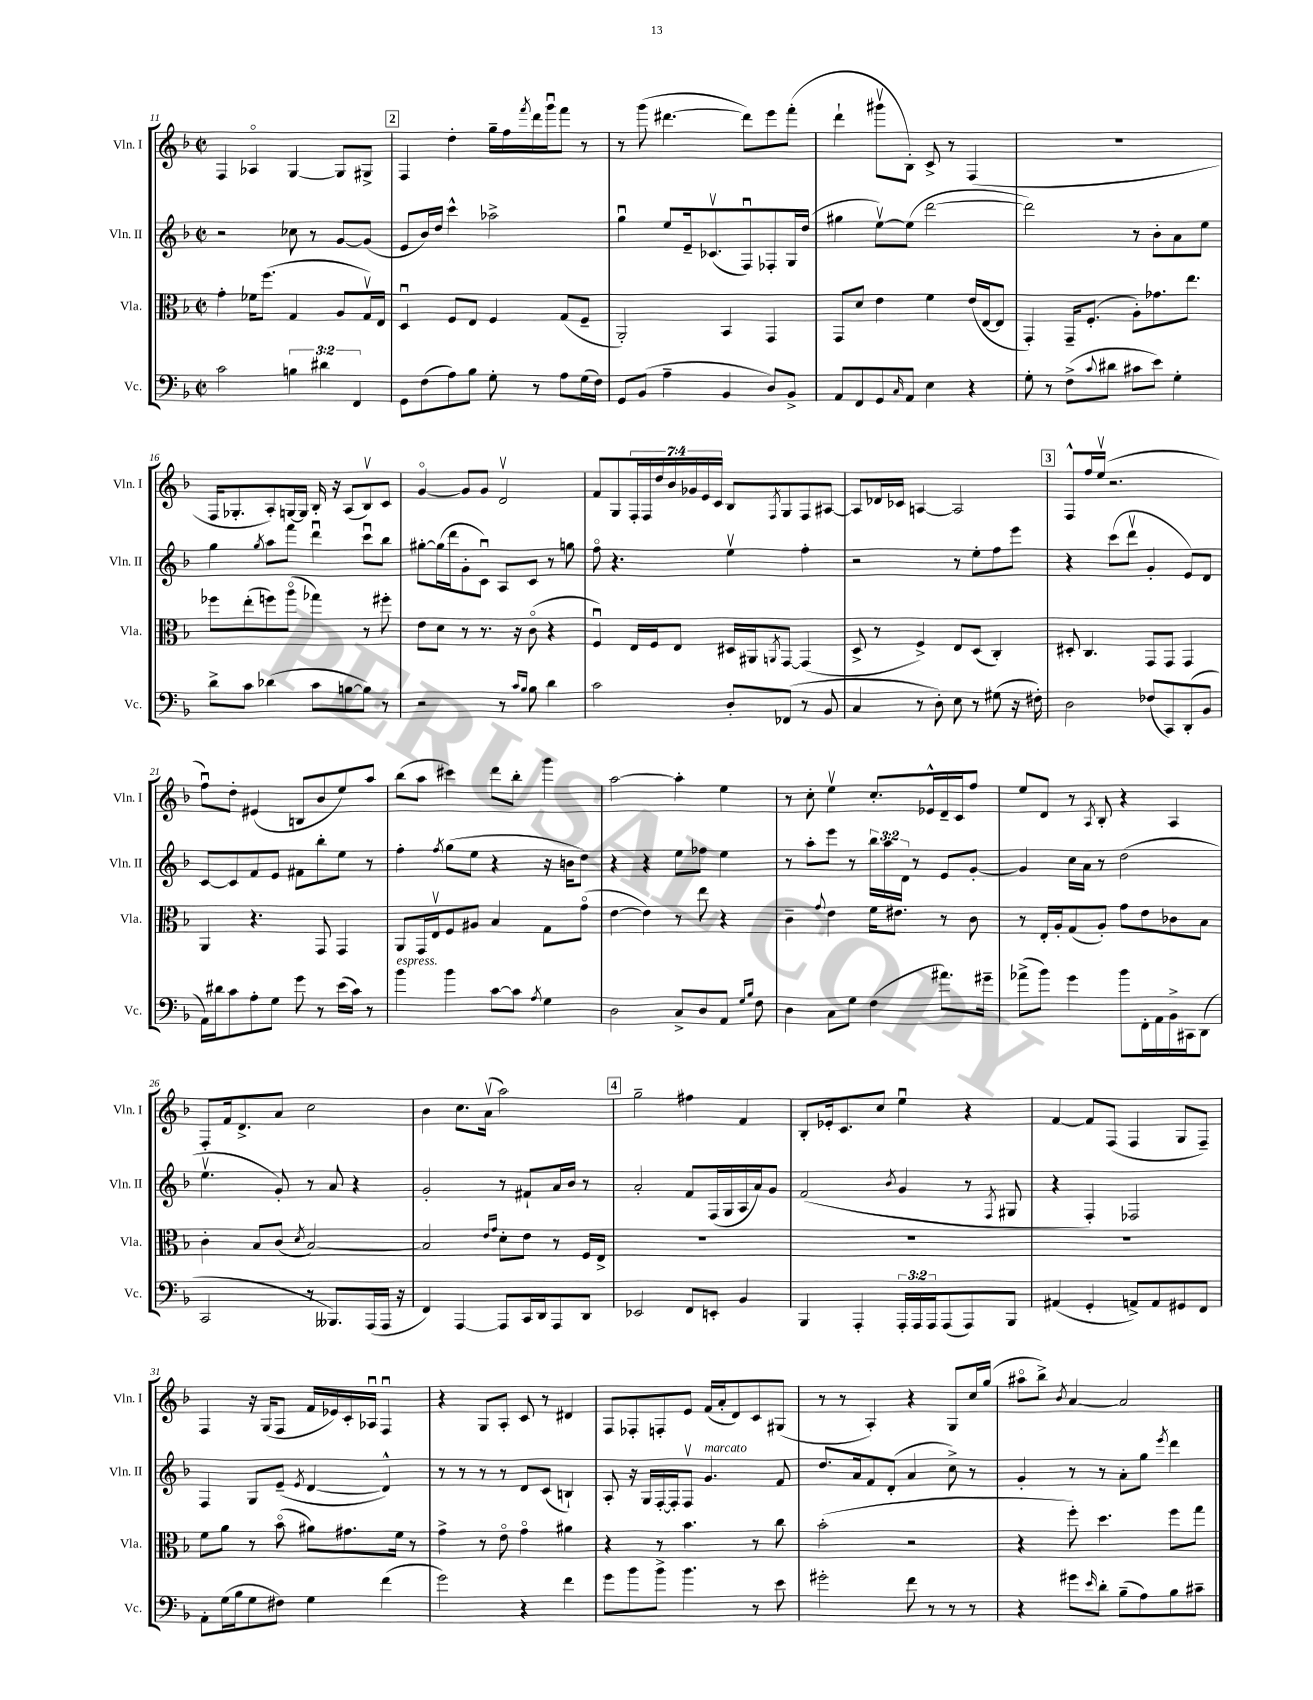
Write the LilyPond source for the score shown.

<<
\new StaffGroup <<
\new Staff = "s0" \with { instrumentName = "Vln. I" shortInstrumentName = "Vln. I" } {
    \clef treble \key f \major \defaultTimeSignature \time 2/2 \override Staff.TupletNumber.text = #tuplet-number::calc-fraction-text
    f4 aes4\flageolet g4~ g8 gis8-> |
    \mark \markup { \box "2" } f4 d''4-. g''16-- f''16 \acciaccatura { f'''8 } d'''16 g'''16\downbow f'''8 r8 |
    r8 g'''8( dis'''4.~ dis'''8) e'''8 f'''8-.( |
    d'''4-! gis'''8\upbow bes8-.) c'8-> r8 f4( |
    R1 |
    f16 ges8.-. a8-.) g16~ g16 bes16-. r16 a8( bes8\upbow) c'8 |
    g'4~\flageolet g'8 g'8 d'2\upbow |
    f'8 g8 \tuplet 7/4 { f16-. f16 d''16 bes'16 ges'16 e'16 c'16 } bes8 \acciaccatura { f8 } g8 f8 ais8~ |
    ais8 des'16 ces'16 a4~ a2 |
    \mark \markup { \box "3" } f8-^ f''16 e''16\upbow( r2. |
    f''8\downbow) d''8-. eis'4( b8 bes'8 e''8) a''8 |
    bes''8( a''8 cis'''4) d'''8 bes''8-. g'''4 |
    a''2~ a''4-. e''4 |
    r8 c''8-. e''4\upbow c''8.-. ees'16-^ d'16-- c'16 f''8 |
    e''8 d'8 r8 \acciaccatura { a8 } bes8-. r4 a4 |
    f8-. f'16 d'8.-> a'8 c''2 |
    bes'4 c''8. a'16\upbow( a''2) |
    \mark \markup { \box "4" } g''2-- fis''4 f'4 |
    bes8-. ees'16-. c'8. c''8 e''4\downbow r4 |
    f'4~ f'8 f8( f4 g8 f8--) |
    f4 r16 g16( f8 f'16 ees'16) c'16-. aes16\downbow f4\downbow |
    r4 g8 a8-. c'8 r8 dis'4 |
    f8 fes8-. f8-. e'8 f'16( a'16-. d'8) c'8 gis8( |
    r8 r8 a4-.) r4 g8 c''16 g''16( |
    ais''8\flageolet bes''8->) \acciaccatura { bes'8 } a'4~ a'2 \bar "|." |
}
\new Staff = "s1" \with { instrumentName = "Vln. II" shortInstrumentName = "Vln. II" } {
    \clef treble \key f \major \defaultTimeSignature \time 2/2 \override Staff.TupletNumber.text = #tuplet-number::calc-fraction-text
    r2 ces''8 r8 g'8~ g'8( |
    \mark \markup { \box "2" } e'8 bes'16) d''16 c'''4-^ aes''2-> |
    g''4\downbow e''8 e'16-- ces'8.\upbow( f8\downbow) fes8-. g16 d''16( |
    gis''4 e''8~\upbow) e''8( d'''2~ |
    d'''2) r8 bes'8-. a'8 e''8 |
    g''4 \acciaccatura { g''8 } a''8 f'''8 d'''4\downbow c'''8\downbow bes''8 |
    gis''8~-. gis''16( d'''16 g'8-. c'8\downbow) a8 c'8 r8 g''8 |
    f''8\flageolet r4. e''4\upbow f''4-. |
    r2 r8 e''8-. f''8 e'''8 |
    \mark \markup { \box "3" } r4 c'''8( d'''8\upbow g'4-. e'8) d'8 |
    c'8~ c'8 f'8 e'8 fis'8 bes''8-. e''8 r8 |
    f''4-. \acciaccatura { f''8 } g''8( e''8 r4 r16 b'16 d''8) |
    r4 r4 e''8 fes''8 e''4 |
    r8 a''8-. e'''8 r8 \tuplet 3/2 { bes''16 a''16 d'16 } r8 e'8 g'8~-. |
    g'4 c''16 a'16 r8 d''2( |
    e''4.\upbow g'8-.) r8 a'8 r4 |
    g'2-. r8 fis'8-! a'16 bes'16 r8 |
    \mark \markup { \box "4" } a'2-. f'8 f16( g16 a16 a'16) g'8 |
    f'2( \acciaccatura { bes'8 } g'4 r8 \acciaccatura { f8 } gis8 |
    r4 f4-.) fes2 |
    f4 g8 e'8--( \acciaccatura { e'8 } d'4~ d'4-^) |
    r8 r8 r8 r8 d'8 c'8( b4-!) |
    a8-. r16 g16 f16~-. f16-. f8\upbow g'4.^\markup { \italic "marcato" } f'8 |
    d''8. a'16 f'8 d'8-.( a'4 c''8->) r8 |
    g'4-. r8 r8 a'8-. g''8 \acciaccatura { e'''8 } d'''4 \bar "|." |
}
\new Staff = "s2" \with { instrumentName = "Vla." shortInstrumentName = "Vla." } {
    \clef alto \key f \major \defaultTimeSignature \time 2/2
    g'4-. fes'16 f''8.( g4 a8 g16\upbow) e16 |
    \mark \markup { \box "2" } d4\downbow f8 e8 f4 g8( f8-- |
    a,2-.) bes,4 g,4 |
    g,8 d'8 e'4 f'4 e'16( e16~ e8 |
    g,4-.) g,16-- f8.-.( a8-.) ges'8. e''8. |
    fes''8 e''8-.( f''8) a''8\flageolet( ges''4) r8 fis''8-. |
    e'8 d'8 r8 r8. r16 c'8\flageolet( r4 |
    f4\downbow) e16 f16 e8 dis16 ais,16 \acciaccatura { a,8 } g,8~ g,4( |
    d8-> r8 f4->) e8 d8( c4-.) |
    \mark \markup { \box "3" } dis8-. c4. g,8 g,8 g,4 |
    a,4 r4. g,8 g,4 |
    a,8 g,16 e16\upbow f8 ais8 bes4 g8 g'8\flageolet( |
    e'4~ e'4) r8 e''8 r4 |
    c'4-- \appoggiatura { g'8 } e'4 f'16 eis'8. r8 c'8 |
    r8 e16-. a16-. g8( a8-.) g'8 e'8 ces'8 bes8 |
    c'4-. bes8 c'8( \acciaccatura { d'8 } bes2~) |
    bes2 \grace { e'16 g'16 } d'8-. e'8 r8 f16 e16-> |
    \mark \markup { \box "4" } R1 |
    R1 |
    R1 |
    f'8 a'8 r8 bes'8\flageolet( ais'8) gis'8. f'16 r8 |
    g'4-> r8 e'8\flageolet g'4\flageolet ais'4 |
    r4 r8 bes'4. r8 c''8 |
    bes'2-.( r2 |
    r4 f''8-.) d''4. f''8 g''8 \bar "|." |
}
\new Staff = "s3" \with { instrumentName = "Vc." shortInstrumentName = "Vc." } {
    \clef bass \key f \major \defaultTimeSignature \time 2/2 \override Staff.TupletNumber.text = #tuplet-number::calc-fraction-text
    c'2 \tuplet 3/2 { b4 dis'4 f,4 } |
    \mark \markup { \box "2" } g,8 f8( a8) bes8 g8-. r8 a8 g16( f16) |
    g,8 bes,8( a4-- bes,4 d8) bes,8-> |
    a,8 f,8 g,8 \grace { c16 } a,8 e4 r4 |
    g8-. r8 f8->( \appoggiatura { c'8 } dis'8 cis'8 e'8) g4-. |
    d'8-> c'8 des'4( c'8 b8~ b8) r8 |
    r2 r8 \grace { c'16 bes16 } bes8 d'4 |
    c'2 d8-. fes,8( r8 bes,8 |
    c4 r8 d8-.) e8 r8 gis8( r16 fis16-.) |
    \mark \markup { \box "3" } d2 fes8( c,8) d,8-.( bes,8 |
    a,16) dis'16 c'8 a8-. g8 g'8 r8 e'16( c'16) r8 |
    bes'4^\markup { \italic "espress." } bes'4 c'8~ c'8 \acciaccatura { a8 } g4 |
    d2 c8-> d8 a,8 \grace { g16 bes16 } f8 |
    d4 c8 g8 f4( ais'8.) gis'16-- |
    aes'8->( bes'8) g'4 bes'8 f,16-. a,16 bes,16-> cis,16 d,8( |
    c,2 r8 beses,,8.) a,,16( a,,16 r16 |
    f,4) a,,4~ a,,8 c,16 d,16 a,,8 d,8 |
    \mark \markup { \box "4" } ees,2 f,8 e,8-. bes,4 |
    bes,,4 a,,4-. \tuplet 3/2 { a,,16-. a,,16 a,,16 } a,,8( a,,8) bes,,8 |
    ais,4( g,4-. a,8->) a,8 gis,8 f,8 |
    a,8-. g16( bes16 g8 fis8) g4 f'4( |
    g'2) r4 f'4 |
    g'8 bes'8 bes'8-> bes'4. r8 e'8 |
    gis'2-. f'8 r8 r8 r8 |
    r4 gis'8 \grace { e'16 } d'8-. bes8--( a8) bes8 cis'8-- \bar "|." |
}
>>
>>
\layout { \context { \Score currentBarNumber = #11 } }
